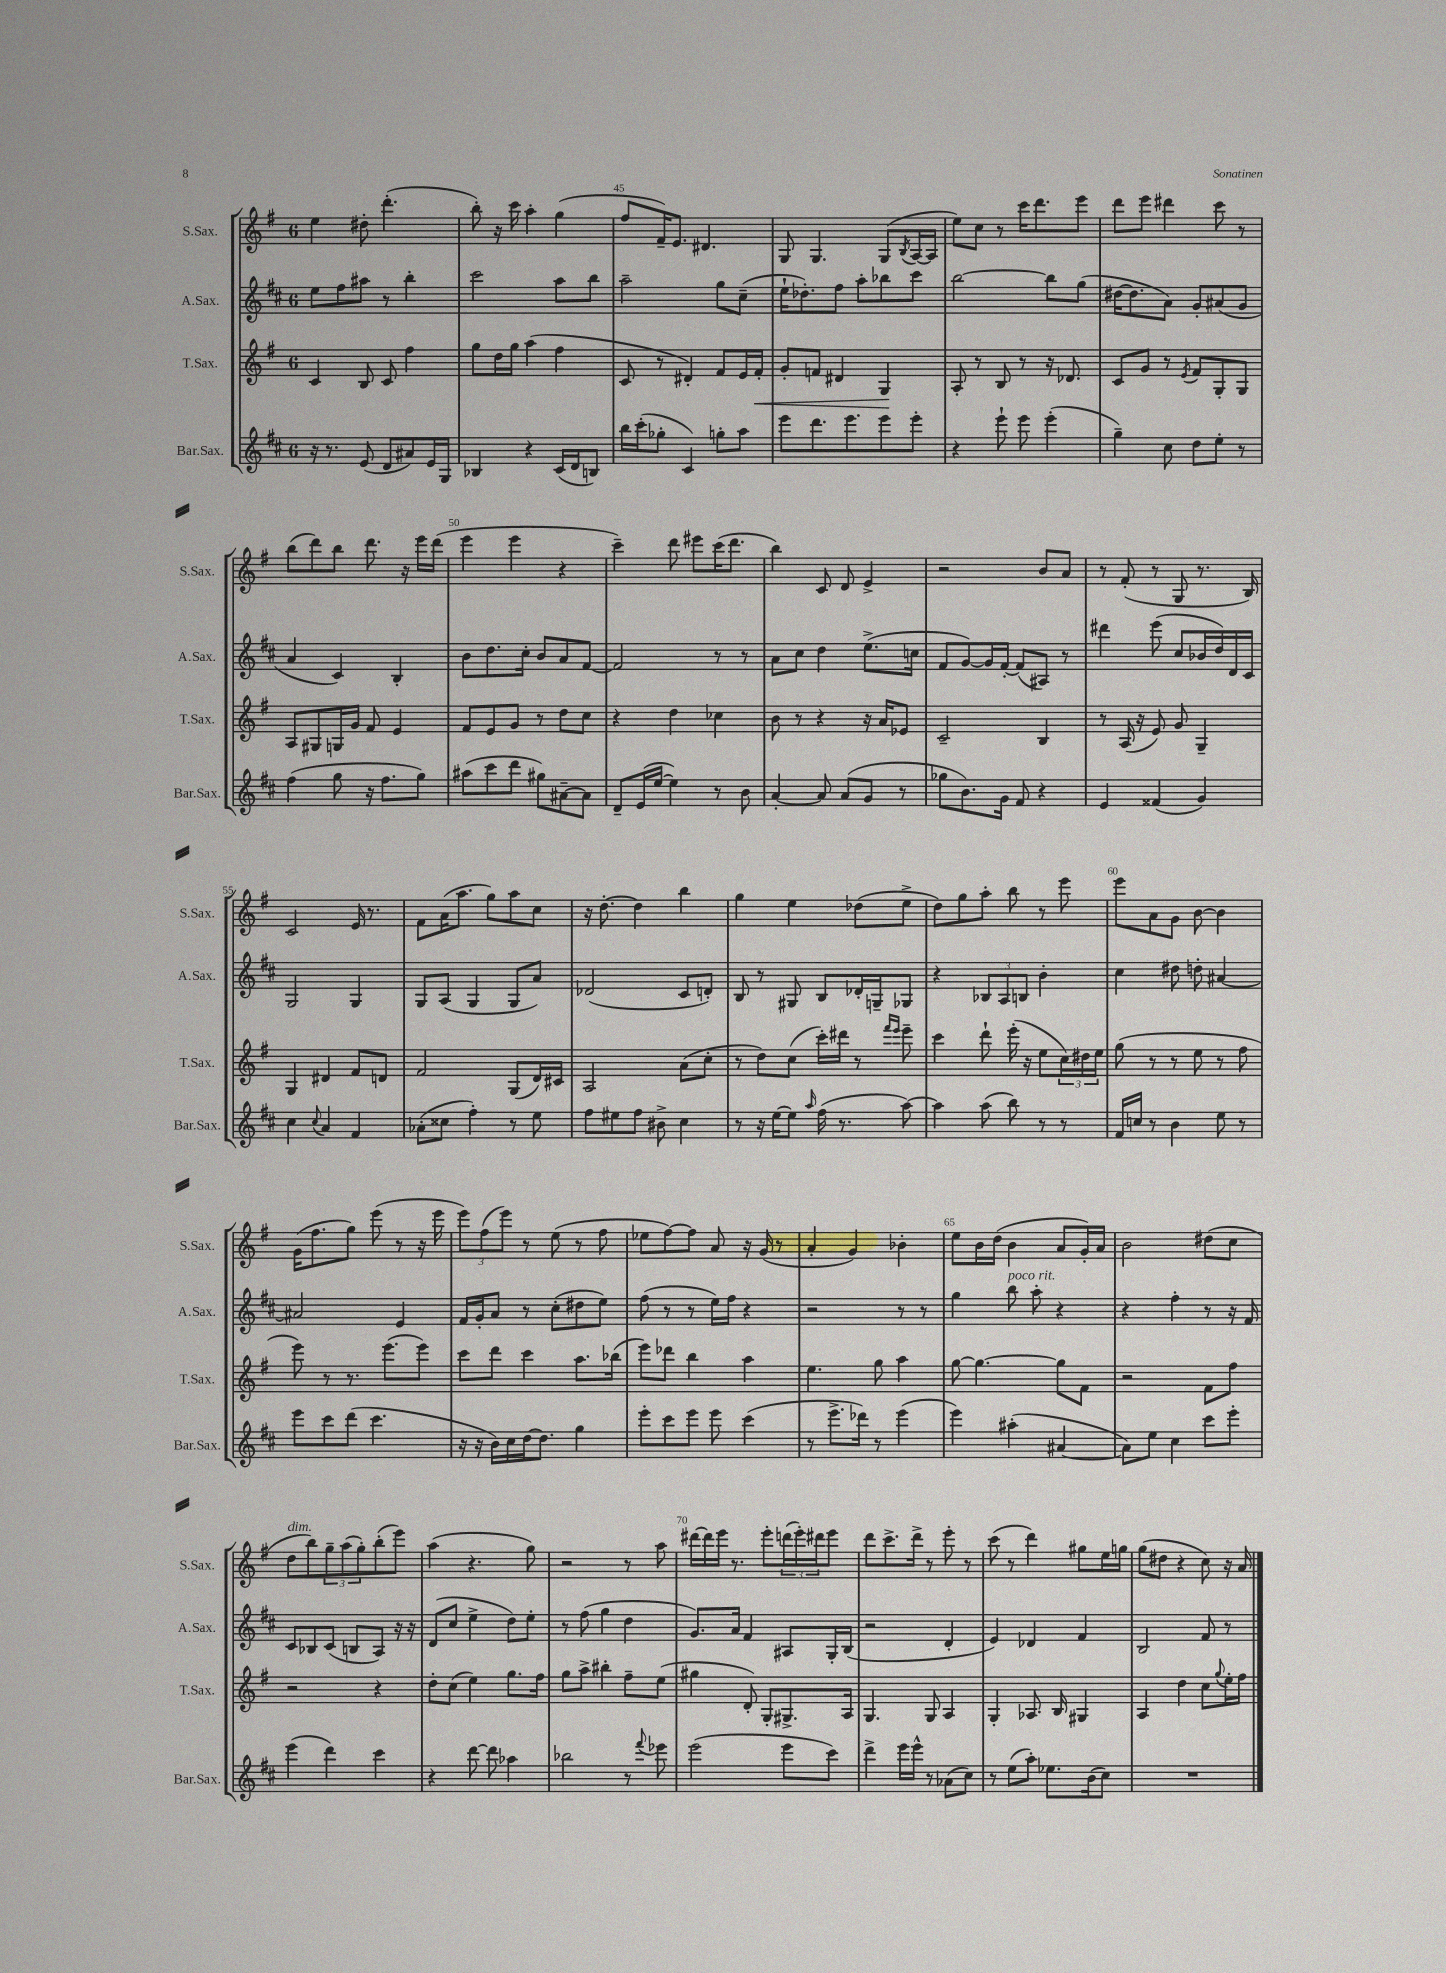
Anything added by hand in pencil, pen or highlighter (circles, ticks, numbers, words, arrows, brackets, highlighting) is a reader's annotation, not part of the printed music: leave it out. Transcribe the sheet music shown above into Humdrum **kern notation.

**kern	**kern	**kern	**kern
*staff4	*staff3	*staff2	*staff1
*clefG2	*clefG2	*clefG2	*clefG2
*k[f#c#]	*k[f#]	*k[f#c#]	*k[f#]
*M6/8	*M6/8	*M6/8	*M6/8
16r	4c	8ee	4ee
8.r	.	.	.
.	.	8ff#	.
(8e	8B	8aa#	8dd#'
8d	8c	8r	(4.ddd'
8a#)	4ff#	4bb'	.
16e	.	.	.
16G	.	.	.
=	=	=	=
4B-	8gg	2ccc#	8bb')
.	16dd	.	16r
.	16gg	.	16ccc
4r	(4aa	.	4aa'
(16c#	4ff#	8aa	(4gg
16d	.	.	.
8B)	.	8bb	.
=	=	=	=
16bb	8c	2aa~	8ff#
(16ccc#'	.	.	.
8gg-'	8r	.	16f#~)
.	.	.	8.e
4c#)	4d#')	.	.
.	.	.	4.d#
8gg'	8f#	8gg	.
8aa	16e	(8cc#~	.
.	16f#'	.	.
=	=	=	=
8eee	8g'	16ee`	8G
.	.	8.dd-')	.
8.ddd	8f	.	4.G
.	4d#	8ff#	.
8.eee	.	.	.
.	.	8aa'	.
8eee	4G	8bb-	(8G
.	.	.	8qB
8eee'	.	8ccc#	[16A
.	.	.	16A]
=	=	=	=
4r	8A'	[2bb	8ee)
.	8r	.	8cc
8eee`	8B	.	8r
8eee	8r	.	16ccc
.	.	.	8.ddd
(4eee'	16r	8bb]	.
.	8.d-	.	.
.	.	(8gg	8eee
=	=	=	=
4gg~)	8c	[16dd#	8ddd
.	.	8.dd#]	.
.	8g	.	8eee
8cc#	8r	8a)	4ddd#
.	8qe	.	.
8dd	8f#	8g'	.
8ee'	8G'	(8a#	8ccc
8r	8G	8g	8r
=	=	=	=
(4ff#	8A	4a	(8bb
.	8G#	.	8ddd)
8gg	16G	4c#)	8bb
.	16g	.	.
16r	8f#	.	8.ddd
8.ff#	.	.	.
.	4e	4B'	.
.	.	.	16r
8gg)	.	.	16eee
.	.	.	(16ddd
=	=	=	=
(8aa#	8f#	8b	4eee
8ccc#	8e	8.dd	.
8ddd	8g	.	4eee
.	.	16cc#'	.
8gg#)	8r	8b	.
[8a#~	8dd	8a	4r
8a#]	8cc	[8f#	.
=	=	=	=
8d~	4r	2f#]	4ccc~)
(16e	.	.	.
[16ee	.	.	.
4ee])	4dd	.	8ddd
.	.	.	8eee#
8r	4cc-	8r	(16ccc
.	.	.	8.ddd
8b	.	8r	.
=	=	=	=
[4a'	8b	8a	4bb)
.	8r	8cc#	.
8a]	4r	4dd	8c
(8a	.	.	8d
8g	16r	(8.ee^	4e^
.	16a	.	.
8r	8e-	.	.
.	.	16cc	.
=	=	=	=
8gg-	2c~	8f#	2r
8.b)	.	[8g)	.
.	.	16g]	.
16g	.	[16f#'	.
8f#	.	(8f#]	.
4r	4B	8A#)	8b
.	.	8r	8a
=	=	=	=
4e	8r	4ddd#	8r
.	(16A	.	(8f#'
.	16r	.	.
(4f##	8e)	(8eee	8r
.	8g	8cc#	8G
4g)	4G~	16b-	8.r
.	.	16dd)	.
.	.	16d	.
.	.	16c#	16B)
=	=	=	=
4cc#	4G	2G	2c
8qqcc#	.	.	.
4a	4d#	.	.
4f#	8f#	4G	16e
.	.	.	8.r
.	8d	.	.
=	=	=	=
(8a-'	2f#	8G	8f#
8cc##	.	(8A	(16a
.	.	.	8.aa
4ff#')	.	4G	.
.	.	.	8gg)
8r	(8G	8G	8aa
8ee	16d)	8a)	8cc
.	16c#	.	.
=	=	=	=
8ff#	2A	(2d-	16r
.	.	.	[8.dd'
8ee#	.	.	.
8ff#	.	.	4dd]
8b#^	.	.	.
4cc#	(8a	8c#	4bb
.	8cc'	8d')	.
=	=	=	=
8r	8r	8B	4gg
16r	8dd)	8r	.
[16ee	.	.	.
8ee]	(8cc	8G#	4ee
16qqaa	.	.	.
(16ff#	16ccc')	8B	.
8.r	16ddd#	.	.
.	8r	16d-'	(8dd-
.	.	16G~	.
.	16qqfff#	.	.
.	16qqeee	.	.
[8aa)	8eee~	8G-	8ee^
=	=	=	=
4aa]	4ccc	4r	8dd)
.	.	.	8gg
(8aa	8ddd`	12B-	8aa'
.	.	12A	.
8bb)	(16eee'	.	8bb
.	.	12B	.
.	16r	.	.
8r	8ee	4b'	8r
8r	24cc)	.	8eee
.	24dd#	.	.
.	24ee	.	.
=	=	=	=
16f#	(8gg	4cc#	8eee
16cc	.	.	.
8r	8r	.	8a
4b	8r	8dd#	8g
.	8ee	8dd'	[8b
8ee	8r	[4a#	4b]
8r	8ff#	.	.
=	=	=	=
8eee	8eee)	2a#]	(16g
.	.	.	8.ff#
8ccc#	8r	.	.
(8ddd	8.r	.	8gg)
4.ccc#	.	.	(8eee
.	(8.eee	.	.
.	.	4e	8r
.	8eee)	.	16r
.	.	.	16eee
=	=	=	=
16r	8ccc	16f#	12eee)
16r	.	16g'	.
.	.	.	(12ff#
16b)	8ddd	8a	.
.	.	.	12eee)
16cc#	.	.	.
[16dd	4ccc	8r	8r
8.dd]	.	.	.
.	.	(8cc#'	(8ee
4gg	8.aa	8dd#	8r
.	.	8ee)	8ff#
.	(16bb-	.	.
=	=	=	=
8eee'	8eee)	(8ff#	8ee-
8ccc#	8ddd-	8r	[8ff#)
8eee	4bb	8r	8ff#]
8eee	.	16ee)	8a
.	.	16ff#	.
(4ccc#	4aa	4r	16r
.	.	.	(16g
.	.	.	8r
=	=	=	=
8r	4.ee	2r	4a'
8.eee^	.	.	.
.	.	.	4g)
16ddd-)	.	.	.
8r	8gg	.	.
(4eee	4aa	8r	4b-'
.	.	8r	.
=	=	=	=
4eee)	[8gg	4gg	8ee
.	4.gg_	.	16b
.	.	.	(16dd
(4aa#'	.	8bb	4b
.	.	8aa'	.
[4a#	8gg]	4r	8a
.	8f#	.	16g')
.	.	.	16a
=	=	=	=
8a#])	2r	4r	2b
8ee	.	.	.
4cc#	.	4ff#'	.
8ccc#	8f#	8r	(8dd#
8eee'	8ff#	16r	8cc
.	.	16f#	.
=	=	=	=
(4eee	2r	8c#	8dd
.	.	8B-	8bb)
4ddd)	.	(8c#	12gg~
.	.	.	(12aa
.	.	8B	.
.	.	.	12gg')
4ccc#	4r	8A)	(8bb'
.	.	16r	8eee)
.	.	16r	.
=	=	=	=
4r	8dd'	(8d	(4aa
.	(8cc	8cc#	.
[8ddd	4ee)	4ee^	4.r
8ddd]	.	.	.
4aa-	8.gg	8dd)	.
.	.	8ee'	8gg)
.	16ff#	.	.
=	=	=	=
2bb-	8gg	8r	2r
.	8aa^	(8ff#	.
.	4bb#'	4gg	.
8r	8ff#~	4dd	8r
8qqfff#	.	.	.
8eee-	(8ee	.	8aa
=	=	=	=
(2eee	4gg#	8.g)	[16ddd#
.	.	.	16ddd#]
.	.	.	16eee
.	.	16a	8.r
.	8d')	4f#	.
.	8G'	.	8eee'
8eee	8.G#^	8A#	(24ddd
.	.	.	24eee')
.	.	.	24ddd#
8ccc#)	.	16G'	8eee
.	16A	(16B	.
=	=	=	=
4ddd^	4.G	2r	8ddd
.	.	.	8.ccc^
16eee	.	.	.
16eee^^	.	.	16ddd^
8r	8G	.	8r
(8a-	4A	4d'	8eee'
8cc#)	.	.	8r
=	=	=	=
8r	4G'	4e)	(8ccc
(8ee	.	.	8r
8aa')	8.A-	4d-	4ddd)
8.ee-	.	.	.
.	16B	.	.
.	4G#	4f#	8gg#
(16b	.	.	.
8cc#)	.	.	16ee
.	.	.	16gg
=	=	=	=
2.r	4A	2B	(8gg
.	.	.	8dd#
.	4dd	.	4r
.	8cc	8f#	8cc)
.	8qqgg	.	.
.	16ee'	8r	16r
.	16ff#	.	16a
==	==	==	==
*-	*-	*-	*-
